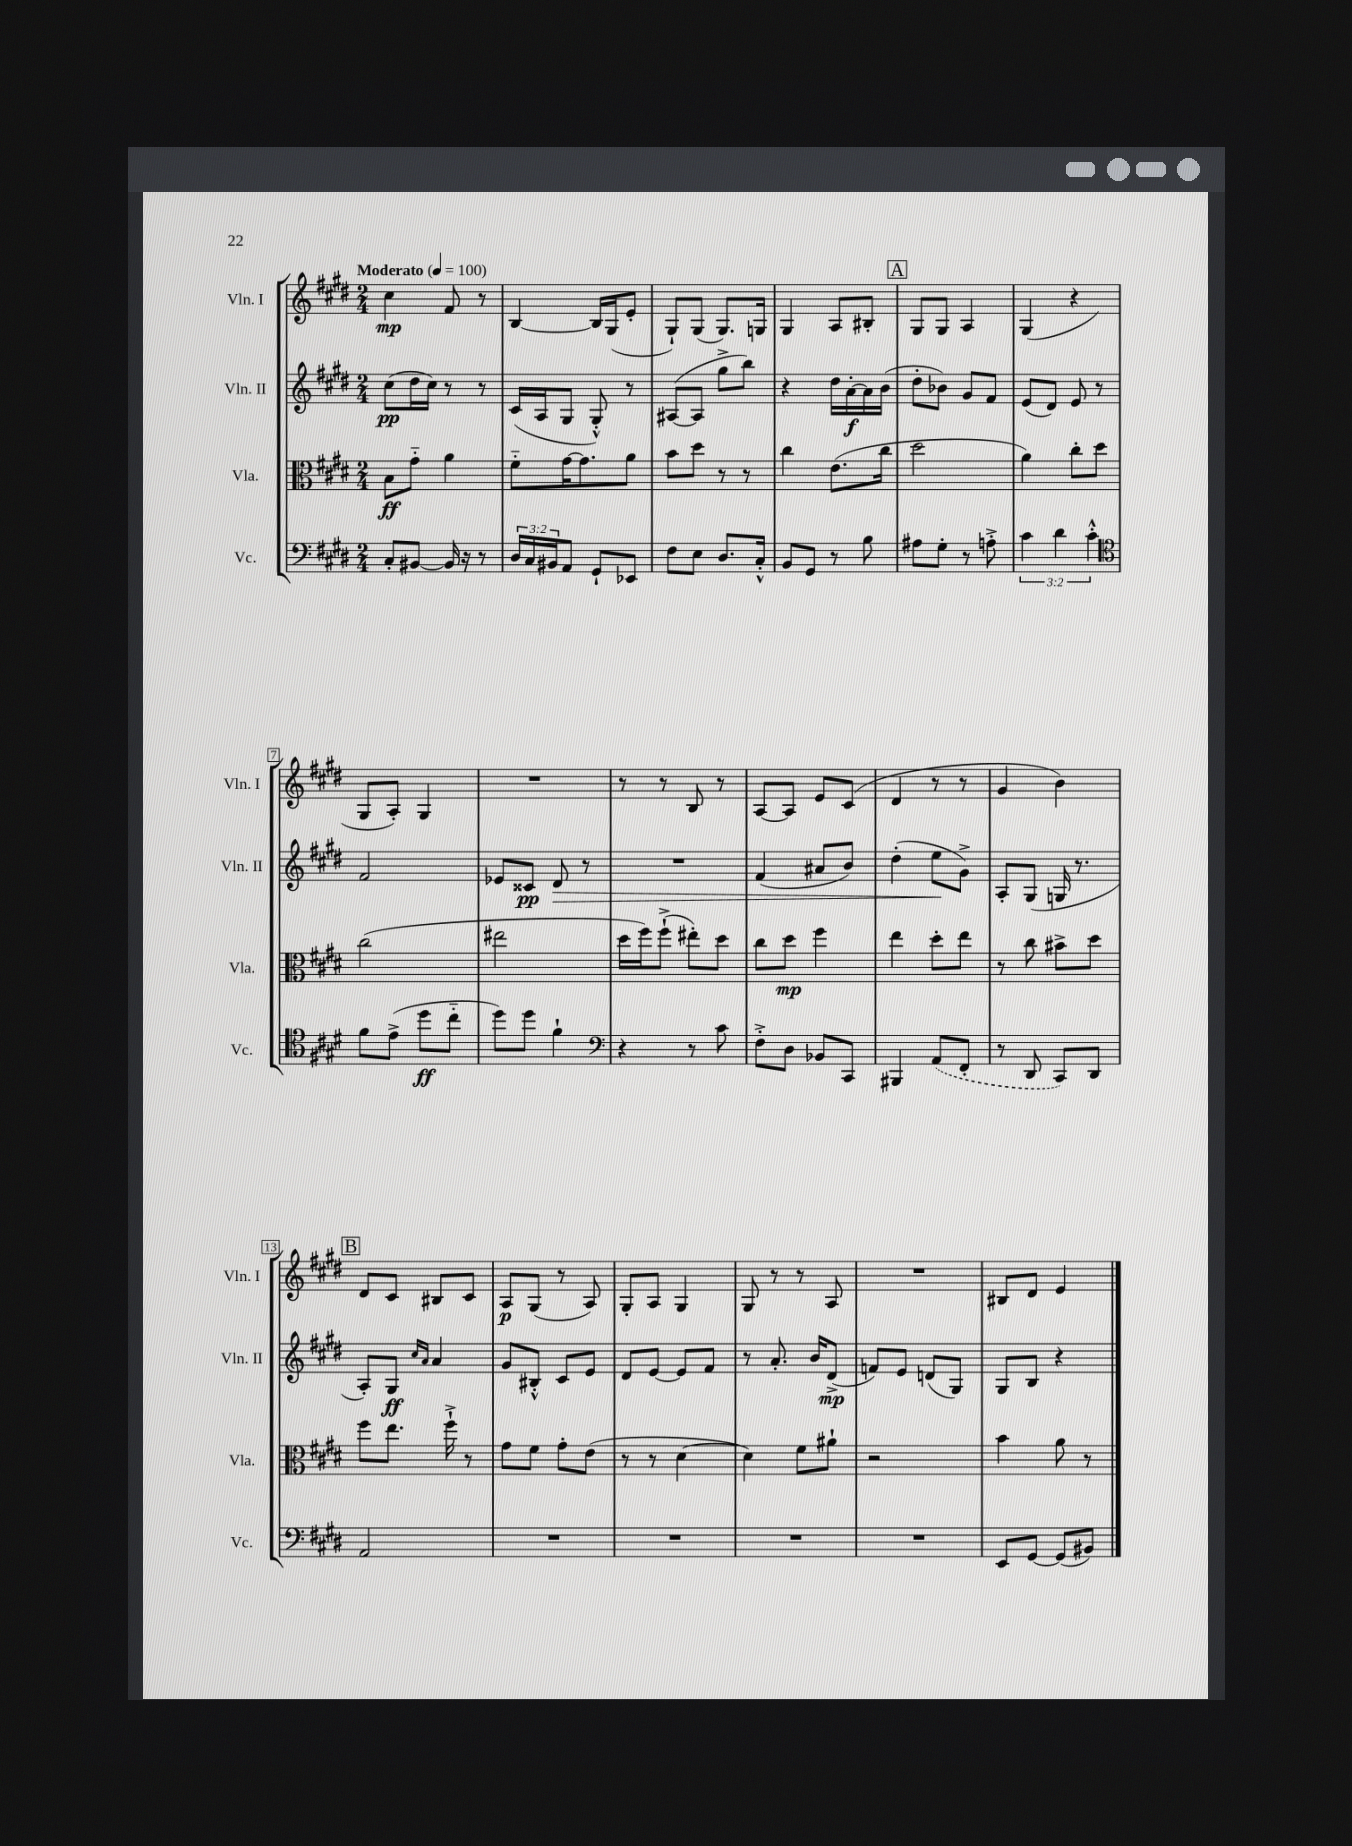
<<
\new StaffGroup <<
\new Staff = "s0" \with { instrumentName = "Vln. I" shortInstrumentName = "Vln. I" } {
    \clef treble \key e \major \numericTimeSignature \time 2/4 \tempo "Moderato" 4 = 100
    cis''4\mp fis'8 r8 |
    b4~ b16 gis16( e'8-. |
    gis8-!) gis8( gis8.) g16 |
    gis4 a8 bis8-. |
    \mark \markup { \box "A" } gis8 gis8 a4 |
    gis4( r4 |
    gis8 a8-.) gis4 |
    R2 |
    r8 r8 b8 r8 |
    a8~ a8 e'8 cis'8( |
    dis'4 r8 r8 |
    gis'4 b'4) |
    \mark \markup { \box "B" } dis'8 cis'8 bis8 cis'8 |
    a8\p gis8( r8 a8) |
    gis8-. a8 gis4 |
    gis8 r8 r8 a8 |
    R2 |
    bis8 dis'8 e'4 \bar "|." |
}
\new Staff = "s1" \with { instrumentName = "Vln. II" shortInstrumentName = "Vln. II" } {
    \clef treble \key e \major \numericTimeSignature \time 2/4
    cis''8\pp( dis''16 cis''16) r8 r8 |
    cis'16( a16 gis8 gis8-.-^) r8 |
    ais8~( ais8 gis''8-> b''8) |
    r4 dis''16 a'16~-.\f a'16 b'16( |
    \mark \markup { \box "A" } dis''8-. bes'8) gis'8 fis'8 |
    e'8( dis'8) e'8 r8 |
    fis'2 |
    ees'8 cisis'8\pp dis'8\> r8 |
    R2 |
    fis'4( ais'8 b'8) |
    dis''4-.( e''8\! gis'8->) |
    a8-. gis8( g16 r8. |
    \mark \markup { \box "B" } a8-.) gis8\ff \grace { cis''16 a'16 } a'4 |
    gis'8 bis8-.-^ cis'8 e'8 |
    dis'8 e'8~ e'8 fis'8 |
    r8 a'8.-. b'16 dis'8->\mp( |
    f'8) e'8 d'8( gis8) |
    gis8 b8 r4 \bar "|." |
}
\new Staff = "s2" \with { instrumentName = "Vla." shortInstrumentName = "Vla." } {
    \clef alto \key e \major \numericTimeSignature \time 2/4
    b8\ff gis'8-_ a'4 |
    fis'8-_ gis'16~ gis'8. a'8 |
    b'8 dis''8 r8 r8 |
    cis''4 e'8.( cis''16 |
    \mark \markup { \box "A" } dis''2 |
    a'4) cis''8-. dis''8 |
    cis''2( |
    eis''2 |
    dis''16 fis''16) fis''8-!->( eis''8-.) dis''8 |
    cis''8 dis''8\mp fis''4 |
    e''4 dis''8-. e''8 |
    r8 cis''8 bis'8-> dis''8 |
    \mark \markup { \box "B" } fis''8 e''8. fis''16-!-> r8 |
    gis'8 fis'8 gis'8-. e'8( |
    r8 r8 dis'4~ |
    dis'4) fis'8 ais'8-! |
    r2 |
    b'4 a'8 r8 \bar "|." |
}
\new Staff = "s3" \with { instrumentName = "Vc." shortInstrumentName = "Vc." } {
    \clef bass \key e \major \numericTimeSignature \time 2/4 \override Staff.TupletNumber.text = #tuplet-number::calc-fraction-text
    cis8-. bis,8~ bis,16 r16 r8 |
    \tuplet 3/2 { dis16 cis16 bis,16 } a,8 gis,8-! ees,8 |
    fis8 e8 dis8. cis16-.-^ |
    b,8 gis,8 r8 b8 |
    \mark \markup { \box "A" } ais8 gis8-. r8 a8-.-> |
    \tuplet 3/2 { cis'4 dis'4 cis'4-.-^ } |
    \clef tenor fis'8 e'8->( dis''8\ff cis''8-_ |
    dis''8) dis''8 fis'4-! |
    \clef bass r4 r8 cis'8 |
    fis8-.-> dis8 bes,8 cis,8 |
    bis,,4 \once \slurDashed a,8( fis,8-. |
    r8 dis,8 cis,8) dis,8 |
    \mark \markup { \box "B" } a,2 |
    R2 |
    R2 |
    R2 |
    R2 |
    e,8 gis,8~ gis,8( bis,8) \bar "|." |
}
>>
>>
\layout { \context { \Score \override BarNumber.stencil = #(make-stencil-boxer 0.1 0.3 ly:text-interface::print) } }
